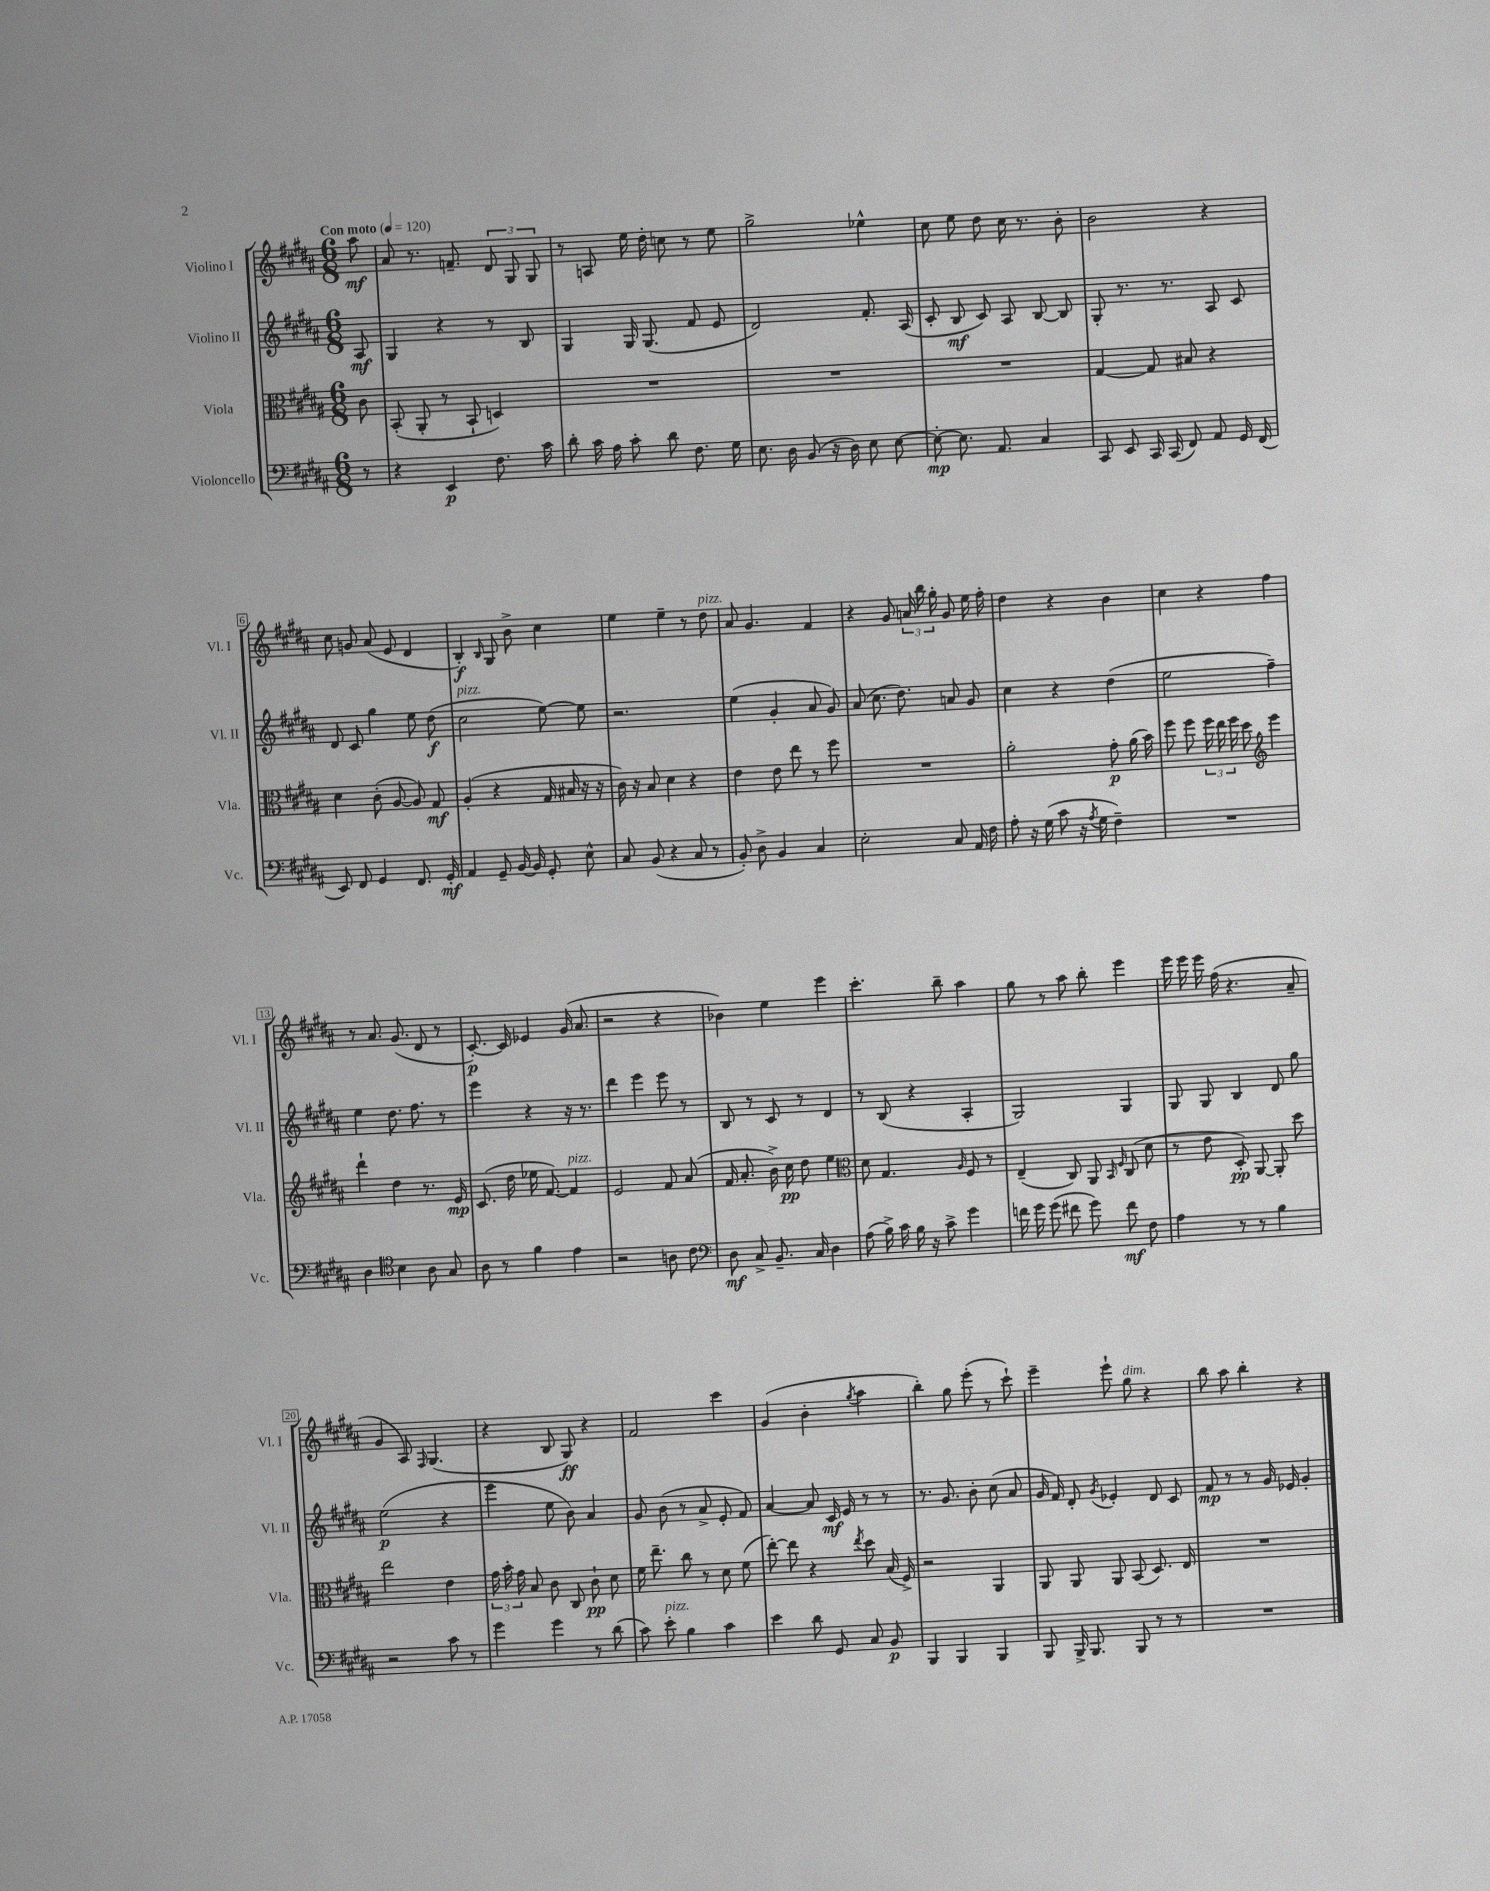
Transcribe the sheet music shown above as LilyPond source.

<<
\new StaffGroup <<
\new Staff = "s0" \with { instrumentName = "Violino I" shortInstrumentName = "Vl. I" } {
    \clef treble \key b \major \numericTimeSignature \time 6/8 \partial 8 \tempo "Con moto" 4 = 120
    \autoBeamOff ais''8\mf |
    ais'8 r8. f'8.-- \tuplet 3/2 { dis'8 gis8 gis8 } |
    r8 a8 e''16 dis''16-. c''8 r8 e''8 |
    gis''2-> ees''4-^ |
    cis''8 e''8 dis''8 cis''16 r8. b'8-. |
    b'2 r4 |
    cis''8 g'8 ais'8( e'8 dis'4 |
    b4-.\f) \grace { b16 } gis8 b'8-> cis''4 |
    e''4 e''4-- r8 dis''8^\markup { \italic "pizz." } |
    ais'8 gis'4. fis'4 |
    r4 gis'8 \tuplet 3/2 { a'16 b''16 gis''16-. } gis'8 e''16 fis''16-. |
    dis''4 r4 b'4 |
    cis''4 r4 fis''4 |
    r8 ais'8. gis'8.( dis'8 r8 |
    cis'8.~-.\p) cis'16 ees'4 gis'16( ais'8. |
    r2 r4 |
    bes'4) e''4 e'''4 |
    cis'''4.-. b''8-- ais''4 |
    gis''8 r8 ais''8 b''8-. e'''4 |
    e'''16 e'''16 e'''16 fis''16( r4. ais'8-- |
    gis'4 ais8) \grace { fis16 } gis4.( |
    r4 b8 gis8\ff) r4 |
    fis'2 cis'''4 |
    gis'4( b'4-. \acciaccatura { gis''8 } ais''4 |
    b''4-.) gis''8 e'''8-.( r8 cis'''8-!) |
    e'''4-- e'''8-! gis''8^\markup { \italic "dim." } r4 |
    b''8 ais''8 b''4-. r4 \bar "|." |
}
\new Staff = "s1" \with { instrumentName = "Violino II" shortInstrumentName = "Vl. II" } {
    \clef treble \key b \major \numericTimeSignature \time 6/8 \partial 8
    \autoBeamOff ais8\mf |
    gis4 r4 r8 b8 |
    gis4 gis16 gis8.( fis'8 e'8 |
    dis'2) fis'8.-. ais16( |
    cis'8-. b8\mf cis'8) ais8 b8~ b8 |
    gis8-. r8. r8. ais8 cis'8 |
    dis'8 cis'8 gis''4 e''8 dis''8\f( |
    cis''2^\markup { \italic "pizz." } e''8~) e''8 |
    r2. |
    e''4( gis'4-. ais'8 gis'8) |
    ais'8( cis''8. dis''8.) a'8 gis'8 |
    cis''4 r4 dis''4( |
    e''2 fis''4--) |
    e''4 dis''8. fis''8. r8 |
    e'''4 r4 r16 r8. |
    dis'''4 e'''4 e'''8 r8 |
    b8 r8 cis'8 r8 dis'4 |
    r8 b8( r4 ais4-. |
    gis2) gis4 |
    gis8 gis8 b4 dis'8 gis''8 |
    e''2\p( r4 |
    e'''4 e''8 b'8) ais'4 |
    gis'8 b'8( r8 ais'8-> e'8-. fis'8) |
    ais'4~ ais'8 cis'16\mf e'16 r8 r8 |
    r8. gis'8. b'8-. cis''8( ais'8 |
    gis'16 fis'16) dis'8-. \acciaccatura { gis'8 } ees'4-. dis'8 cis'8 |
    fis'8\mp r8 r8 gis'16 ees'16 gis'4-. \bar "|." |
}
\new Staff = "s2" \with { instrumentName = "Viola" shortInstrumentName = "Vla." } {
    \clef alto \key b \major \numericTimeSignature \time 6/8 \partial 8
    \autoBeamOff cis'8 |
    b,8-.( ais,8-. r8 b,8-! d4) |
    R2. |
    R2. |
    R2. |
    gis4~ gis8 bis8 r4 |
    dis'4 cis'8-.( ais8~ ais8) gis8\mf |
    ais4-.( r4 gis16 bis16 r16 r16 |
    cis'16) r16 b8 dis'4 r4 |
    e'4 e'8 e''8 r8 fis''8 |
    R2. |
    ais'2-. gis'8-.\p ais'16( b'16) |
    fis''8 fis''8 \tuplet 3/2 { fis''16 e''16 fis''16 } dis''8 \clef treble e'''4 |
    dis'''4-! dis''4 r8. e'16\mp |
    cis'8.( dis''16 ees''16 fis'8.~) fis'4^\markup { \italic "pizz." } |
    e'2 fis'8 ais'8( |
    fis'16 ais'8.-. b'16->) cis''16\pp dis''8 e''4 |
    \clef alto dis'8 gis4. \grace { ais16 } fis8 r8 |
    e4--( cis8) ais,8 \grace { b,16 fis16 } cis8( dis'8 |
    r8 e'8 dis8-.\pp) ais,8~ ais,8-. dis''8 |
    e''2 e'4 |
    \tuplet 3/2 { gis'16 b'16-. gis'16 } b8 cis'8 cis8 cis'8-!\pp dis'8 |
    fis'16 e''8.-- cis''8 r8 dis'8 fis'8( |
    e''8~-.) e''8 r4 \acciaccatura { e''8 } dis''8 b16( fis16->) |
    r2 ais,4 |
    ais,8 ais,8 ais,8 b,8( dis8.) e16 |
    R2. \bar "|." |
}
\new Staff = "s3" \with { instrumentName = "Violoncello" shortInstrumentName = "Vc." } {
    \clef bass \key b \major \numericTimeSignature \time 6/8 \partial 8
    \autoBeamOff r8 |
    r4 e,4\p fis8. cis'16 |
    dis'8-. cis'16 ais16 cis'8-. dis'8 fis8. gis16 |
    e8. dis16 b,8( r16 dis16) e8 e8~ |
    e8~-.\mp e8. ais,8. cis4 |
    cis,8 e,8 cis,16 cis,16( fis,8) ais,8 gis,16 fis,16( |
    e,8) fis,8 gis,4 fis,8. gis,16-.\mf |
    ais,4 gis,8-- b,16~ b,16 gis,8-. e8-^ |
    cis8 b,8( r4 cis8 r8 |
    b,8-.) dis8-> b,4 cis4 |
    e2-. cis8 ais,16 fis16 |
    ais8-. r16 gis16( cis'8 r16 \acciaccatura { ais8 } gis16 fis4--) |
    R2. |
    dis4 \clef tenor b4 ais8 gis8 |
    ais8 r8 fis'4 e'4 |
    r2 a8 cis'8 |
    \clef bass dis8\mf cis8-> b,8.-- cis16 dis4 |
    ais8( b16->) cis'16 b16 r16 cis'8-> gis'4 |
    f'16 gis'16 gis'8( fis'8 gis'8) fis'8\mf fis8 |
    ais4 r8 r8 b4 |
    r2 cis'8 r8 |
    gis'4 gis'4 r8 dis'8( |
    cis'8) e'8-.^\markup { \italic "pizz." } b4 cis'4 |
    e'4 dis'8 gis,8 cis8 b,8\p |
    b,,4 b,,4 b,,4 |
    b,,8 b,,16-> b,,8. b,,8 r8 r8 |
    R2. \bar "|." |
}
>>
>>
\layout { \context { \Score \override BarNumber.stencil = #(make-stencil-boxer 0.1 0.3 ly:text-interface::print) } }
